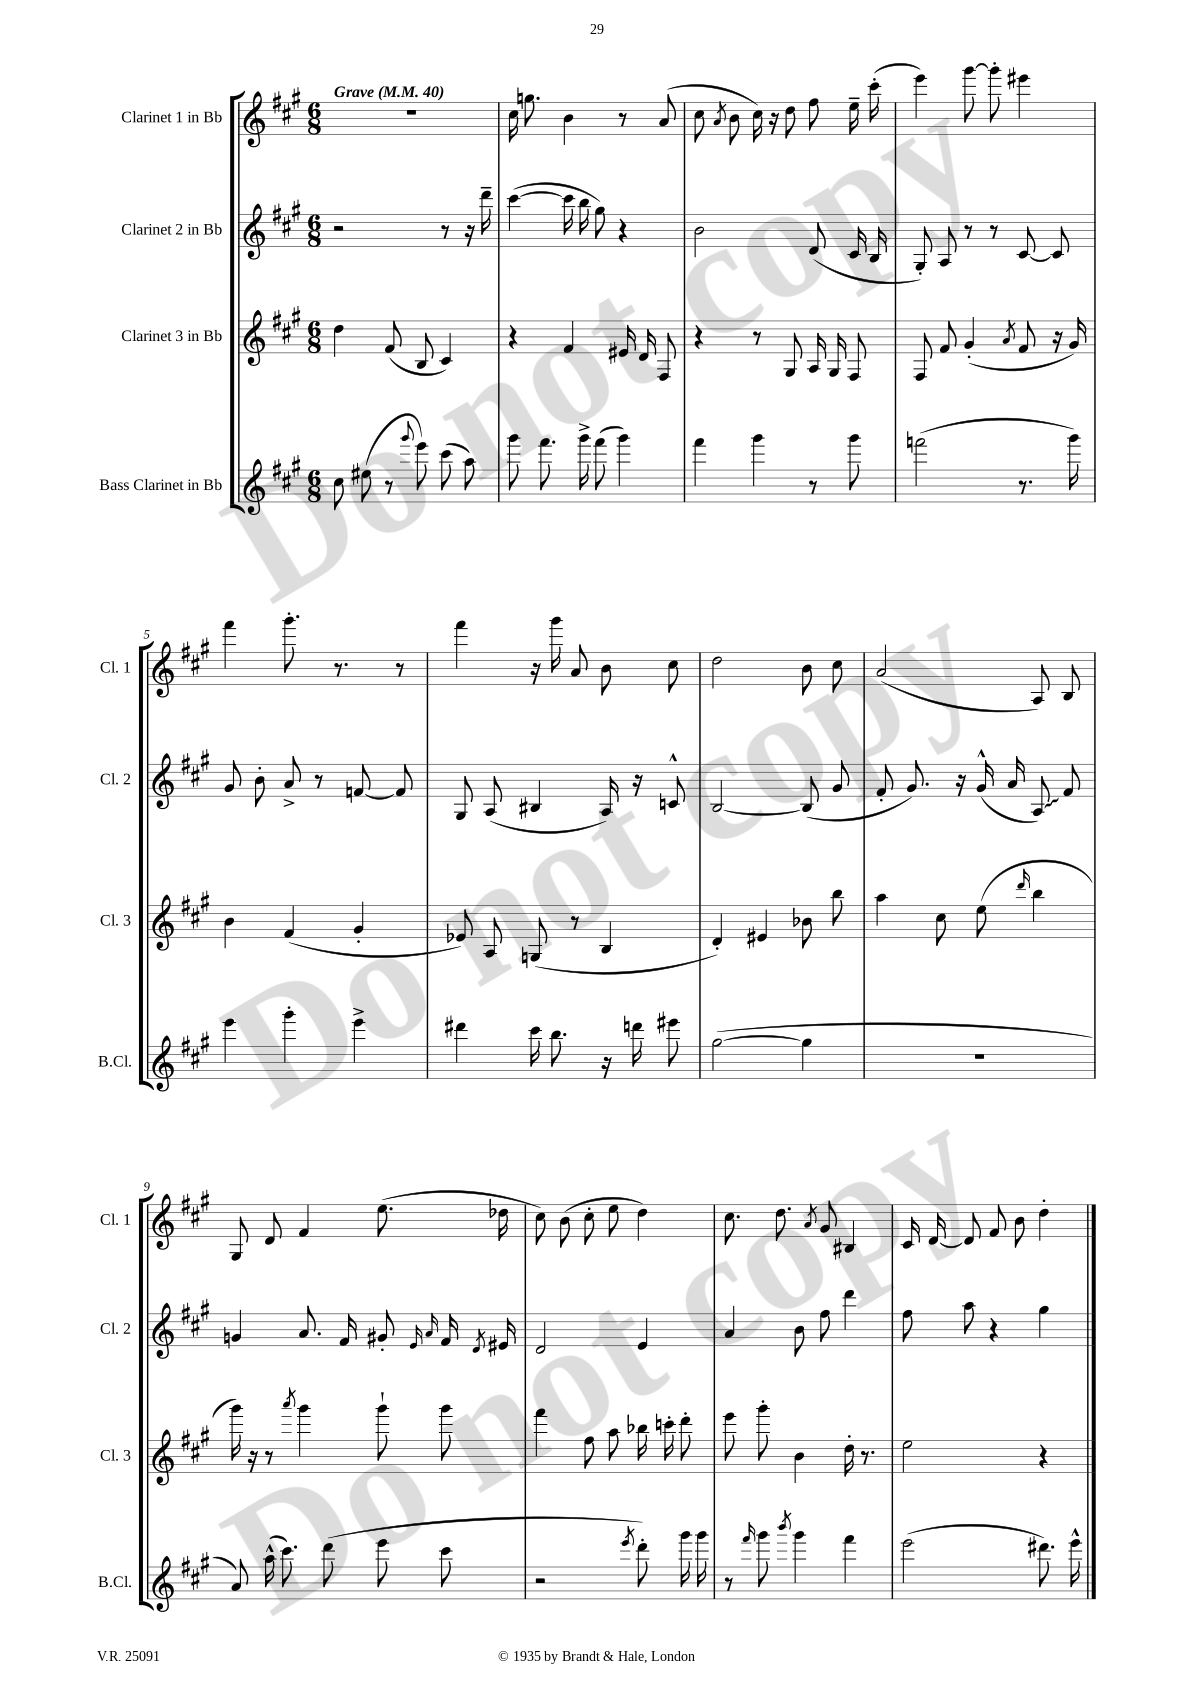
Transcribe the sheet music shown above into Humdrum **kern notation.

**kern	**kern	**kern	**kern
*staff4	*staff3	*staff2	*staff1
*clefG2	*clefG2	*clefG2	*clefG2
*k[f#c#g#]	*k[f#c#g#]	*k[f#c#g#]	*k[f#c#g#]
*M6/8	*M6/8	*M6/8	*M6/8
*MM40	*MM40	*MM40	*MM40
8cc#\	4dd\	2r	2.r
(8ee#\	.	.	.
8r	(8f#/	.	.
8qqggg#/	.	.	.
8eee\)	8B/	.	.
(8ccc#\	4c#/)	8r	.
8aa\)	.	16r	.
.	.	16ddd~\	.
=	=	=	=
8ggg#\	4r	([4ccc#\	16cc#\
.	.	.	8.gg\
8.fff#\	.	.	.
.	4f#/	16ccc#\]	4b\
16ggg#^\	.	16bb\	.
(8fff#\	.	8gg#\)	.
4ggg#\)	16e#/	4r	8r
.	16d/	.	.
.	8F#/	.	(8a/
=	=	=	=
4fff#\	4r	2b\	8cc#\
.	.	.	8qa/
.	.	.	8b\
4ggg#\	8r	.	16cc#\)
.	.	.	16r
.	8G#/	.	8dd\
8r	16A/	(8d/	8ff#\
.	16G#/	.	.
8ggg#\	8F#/	16c#/	16ee~\
.	.	16B/	(16ccc#'\
=	=	=	=
(2fff\	8F#/	8G#'/)	4eee\)
.	8f#/	8A/	.
.	(4g#'/	8r	[8ggg#\
.	.	8r	8ggg#'\]
.	8qa/	.	.
8.r	8f#/	[8c#/	4eee#\
.	16r	8c#/]	.
16ggg#\)	16g#/)	.	.
=	=	=	=
4eee\	4b\	8g#/	4fff#\
.	.	8b'\	.
4ggg#'\	(4f#/	8a^/	8.ggg#'\
.	.	8r	.
.	.	.	8.r
4eee^\	4g#'/	[8f/	.
.	.	8f/]	8r
=	=	=	=
4ddd#\	8e-/)	8G#/	4fff#\
.	8A/	(8A/	.
16ccc#\	(8G/	4B#/	16r
8.bb\	.	.	16ggg#\
.	8r	.	8a/
16r	4B/	16A/)	8b\
16ddd\	.	16r	.
8eee#\	.	8c^^/	8cc#\
=	=	=	=
([2gg#\	4d'/)	[2B/	2dd\
.	4e#/	.	.
4gg#\]	8b-\	(8B/]	8b\
.	8bb\	8g#/	8cc#\
=	=	=	=
2.r	4aa\	8f#'/	(2a/
.	.	8.g#/)	.
.	8cc#\	.	.
.	.	16r	.
.	(8ee\	(16g#^^/	.
.	.	16a/	.
.	16qqddd/	.	.
.	4bb\	8A/)	8A/)
.	.	8f#/	8B/
=	=	=	=
8a/)	16ggg#\)	4g/	8G#/
.	16r	.	.
(16aa^^\	8r	.	8d/
8.ccc#\)	.	.	.
.	8qaaa/	.	.
.	4ggg#\	8.a/	4f#/
(8ddd\	.	.	.
.	.	16f#/	.
8eee\	8ggg#`\	8g#'/	(8.ee\
.	.	16qqe/	.
.	.	16qqa/	.
8ccc#\	8ggg#\	16f#/	.
.	.	8qd/	.
.	.	16e#/	16dd-\
=	=	=	=
2r	4fff#\	2d/	8cc#\)
.	.	.	(8b\
.	8ff#\	.	8cc#'\
.	8aa\	.	8ee\
8qeee/	.	.	.
8ddd'\)	16bb-\	4e/	4dd\)
.	16ccc'\	.	.
16ggg#\	8ddd'\	.	.
16ggg#\	.	.	.
=	=	=	=
8r	8eee\	4a/	8.cc#\
16qqfff#/	.	.	.
8ggg#\	8ggg#'\	.	.
.	.	.	8.dd\
8qbbb/	.	.	.
4ggg#\	4b\	8b\	.
.	.	.	8qa/
.	.	8ff#\	8g#/
4fff#\	16dd'\	4ddd\	4B#/
.	8.r	.	.
=	=	=	=
(2eee\	2ee\	8ff#\	16c#/
.	.	.	[16d/
.	.	8aa\	8d/]
.	.	4r	8f#/
.	.	.	8b\
8.ddd#\)	4r	4gg#\	4dd'\
16eee^^\	.	.	.
==	==	==	==
*-	*-	*-	*-
